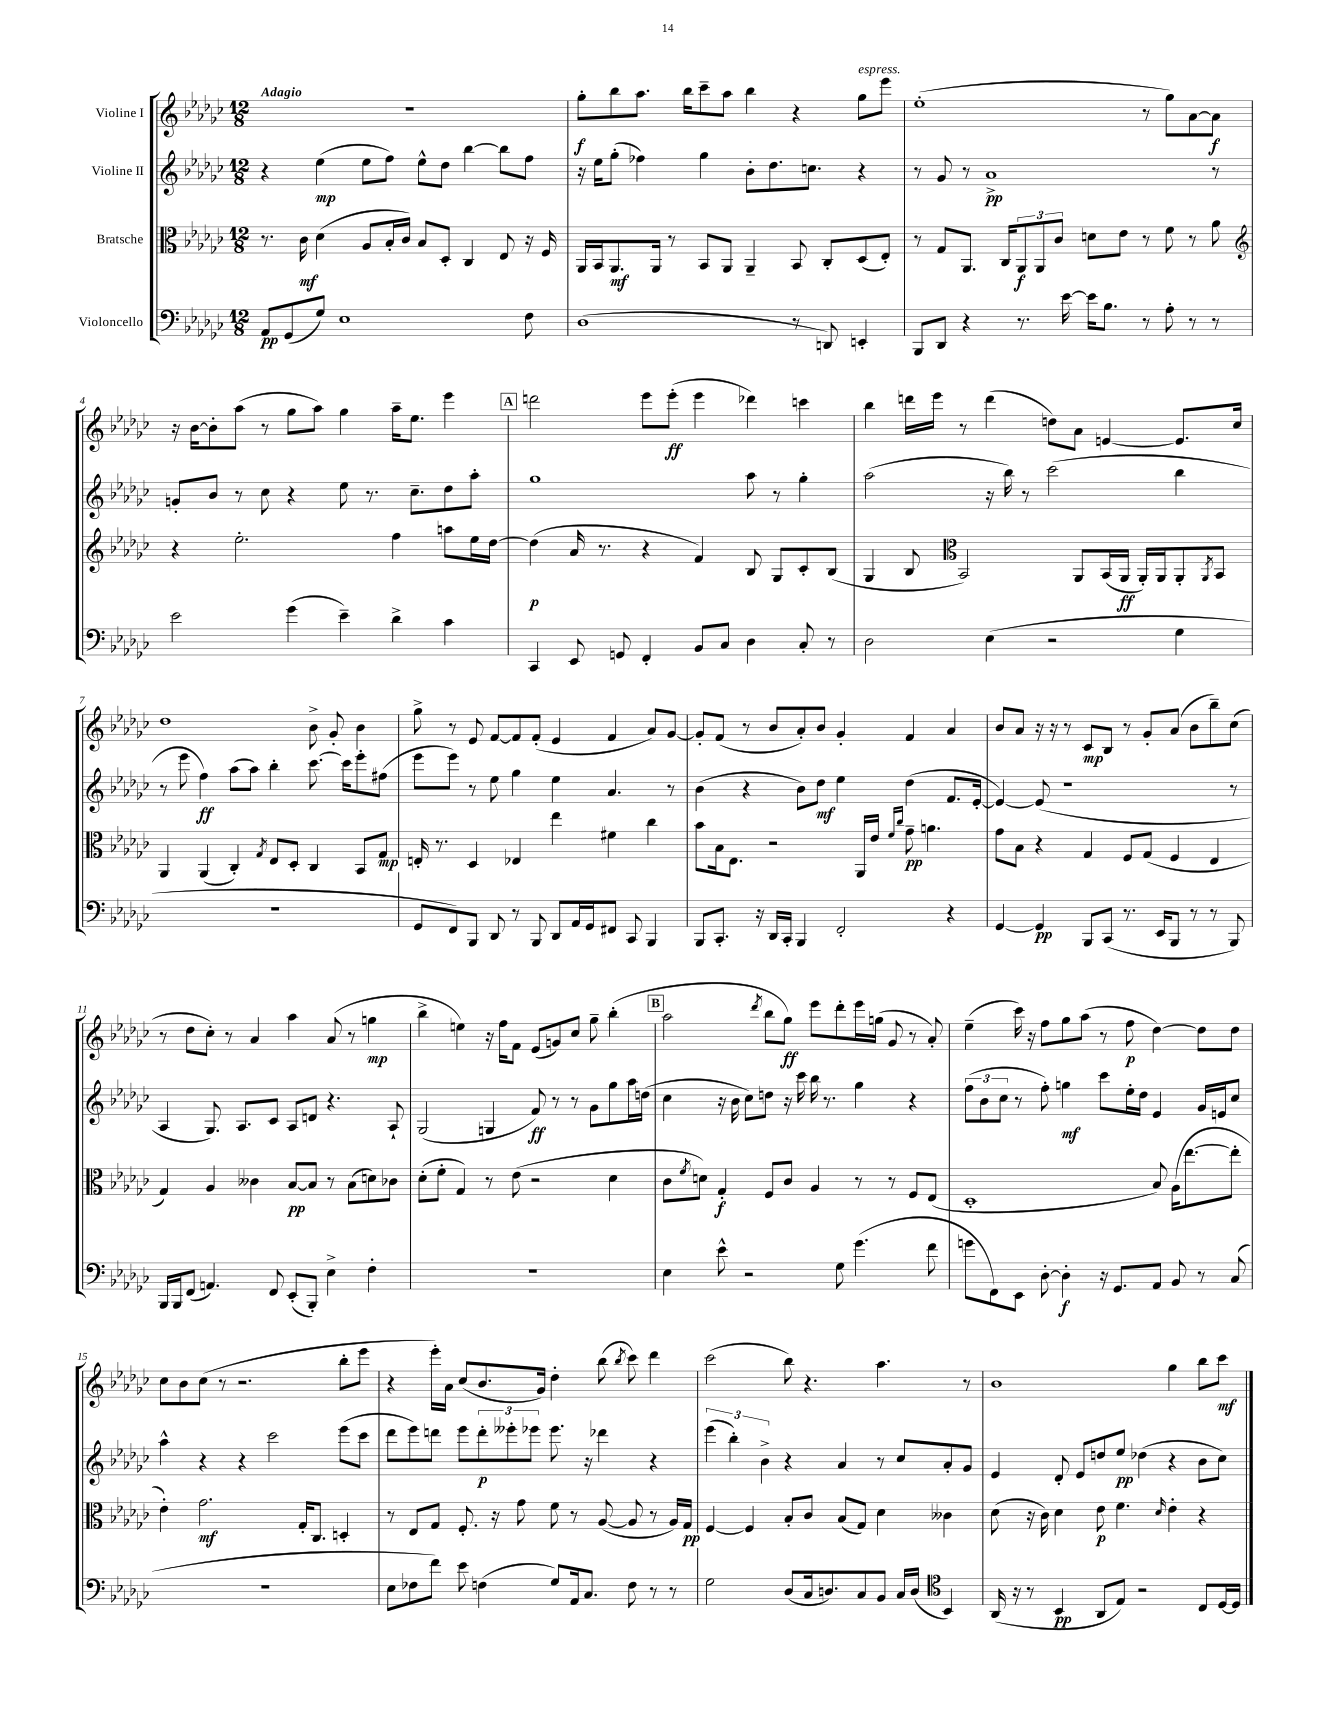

**kern	**kern	**kern	**kern
*staff4	*staff3	*staff2	*staff1
*clefF4	*clefC3	*clefG2	*clefG2
*k[b-e-a-d-g-c-]	*k[b-e-a-d-g-c-]	*k[b-e-a-d-g-c-]	*k[b-e-a-d-g-c-]
*M12/8	*M12/8	*M12/8	*M12/8
8AA-	8.r	4r	1.r
(8GG-	.	.	.
.	16c-	.	.
8G-)	(4d-	(4ee-	.
1E-	.	.	.
.	8A-	8ee-	.
.	16B-'	8ff)	.
.	16c-)	.	.
.	8B-	8ee-^^	.
.	8D-'	8dd-	.
.	4C-	[4bb-	.
.	8E-	8bb-]	.
8F	16r	8ff	.
.	16F	.	.
=	=	=	=
(1D-	16AA-	16r	8gg-'
.	16BB-	16ee-	.
.	8.AA-	(8gg-'	8bb-
.	.	4ff-)	8.aa-
.	16AA-	.	.
.	8r	.	.
.	.	.	16bb-
.	8BB-	4gg-	8ccc-~
.	8AA-	.	8aa-
.	4AA-~	8b-'	4bb-
.	.	8.dd-	.
8r	8BB-	.	4r
.	.	8.cc	.
8DD)	8C-'	.	.
4EE'	(8D-	4r	8gg-
.	8E-')	.	8eee-
=	=	=	=
8BBB-	8r	8r	(1ee-'
8DD-	8G-	8g-	.
4r	8.AA-	8r	.
.	.	1a-^	.
.	16C-	.	.
8.r	12AA-	.	.
.	12AA-	.	.
.	12c-	.	.
[16e-	.	.	.
16e-]	8d	.	.
8.B-	.	.	.
.	8e-	.	.
8r	8r	.	8r
8A-'	8f	.	8gg-)
8r	8r	.	[8a-
8r	8a-	8r	8a-]
=	=	=	=
*	*clefG2	*	*
2e-	4r	8g'	16r
.	.	.	[16b-
.	.	8b-	8b-']
.	2.ee-'	8r	(8aa-
.	.	8cc-	8r
(4g-	.	4r	8gg-
.	.	.	8aa-)
4e-~)	.	8ee-	4gg-
.	.	8.r	.
4d-^	4ff	.	16aa-~
.	.	8.cc-~	8.ee-
4c-	8aa	8dd-	4eee-
.	16ee-	8aa-'	.
.	[16dd-	.	.
=	=	=	=
4CC-	(4dd-]	1gg-	2ddd
8EE-	16a-	.	.
.	8.r	.	.
8GG	.	.	.
4FF'	4r	.	8eee-
.	.	.	(8eee-'
8BB-	4f)	.	4eee-
8C-	.	.	.
4D-	8B-	8aa-	4ddd-)
.	8G-	8r	.
8C-'	8c-'	4gg-'	4ccc
8r	(8B-	.	.
=	=	=	=
2D-	4G-	(2aa-	4bb-
.	8B-	.	16ddd
.	.	.	16eee-
*	*clefC3	*	*
.	2BB-)	.	8r
(4E-	.	16r	(4ddd
.	.	16bb-)	.
.	.	8r	.
2r	.	(2ccc-	8dd)
.	8AA-	.	8a-
.	(16BB-	.	[4e
.	16AA-	.	.
.	16AA-')	.	.
.	16AA-	.	.
4G-	8AA-'	4bb-	8.e]
.	8qAA-	.	.
.	8BB-	.	.
.	.	.	16cc-
=	=	=	=
1.r	4AA-	8r	1dd-
.	.	8eee-	.
.	(4AA-	4ff)	.
.	4C-')	(8aa-	.
.	.	8aa-)	.
.	8qG-	.	.
.	8E-	4bb-'	.
.	8D-'	.	.
.	4C-	[8.ccc-	8b-^
.	.	.	8g-'
.	.	16ccc-]	.
.	8BB-	8eee-'	4b-
.	8G-	(8ff#	.
=	=	=	=
8GG-	16E'	8eee-	8gg-^
.	8.r	.	.
8FF)	.	8eee-)	8r
8BBB-	4D-	8r	8e-
8DD-	.	8ee-	[8f
8r	4E-	4gg-	8f]
8BBB-	.	.	(8f'
8DD-	4ee-	4ee-	4e-
16AA-	.	.	.
16GG-	.	.	.
8FF#	4f#	4.a-	4f
8CC-	.	.	.
4BBB-	4cc-	.	8a-)
.	.	8r	[8g-
=	=	=	=
8BBB-	8b-	(4b-	8g-']
8.CC-'	16B-	.	(8f
.	8.E-	.	.
.	.	4r	8r
16r	.	.	.
16DD-	2r	.	8b-
16CC-'	.	.	.
4BBB-	.	8b-)	8a-')
.	.	8dd-	8b-
2FF'	.	4ee-	4g-'
.	16AA-	.	.
.	16e-	.	.
.	16qqf	.	.
.	16qqcc-	.	.
.	8g-~	(4dd-	4f
.	4.a	.	.
4r	.	8.f	4a-
.	.	[16e-'	.
=	=	=	=
[4GG-	8g-	4e-_)	8b-
.	8B-	.	8a-
4GG-]	4r	(8e-]	16r
.	.	.	16r
.	.	1r	8r
8BBB-	4G-	.	8c-
(8CC-	.	.	8B-
8.r	8F	.	8r
.	(8G-	.	8g-'
16EE-	.	.	.
8BBB-	4F	.	(8a-
8r	.	.	8b-
8r	4E-	.	8bb-~)
8BBB-)	.	8r	(8cc-
=	=	=	=
16BBB-	4G-)	4A-	8r
16BBB-	.	.	.
(8FF	.	.	8dd-
4.AA)	4A-	8.G-)	8cc-')
.	.	.	8r
.	.	8.A-	.
.	4c--	.	4a-
8FF	.	8c-	.
(8EE-'	[8B-	8A-	4aa-
8BBB-')	8B-]	8d	.
4E-^	8r	4.r	(8a-
.	(8B-	.	8r
4F'	8d)	.	4gg
.	8c-	8A-`	.
=	=	=	=
1.r	(8d-'	(2G-	4bb-^
.	8f'	.	.
.	4G-)	.	4ee)
.	8r	4G	16r
.	.	.	16ff
.	(8e-	.	8f
.	2r	8f)	(8e-
.	.	8r	8g)
.	.	8r	8cc-
.	.	8g-	8gg-~
.	4d-	8gg-	(4bb-'
.	.	16aa-	.
.	.	(16dd	.
=	=	=	=
4E-	8c-	4cc-	2aa-
.	8qf	.	.
.	8d)	.	.
8e-^^	4G-'	16r	.
.	.	16b-	.
2r	.	8cc-)	.
.	.	.	8qddd-
.	8F	8dd	8bb-
.	8c-	16r	8gg-)
.	.	16ccc-	.
.	4A-	16bb-	8eee-
.	.	8.r	.
8G-	.	.	8ddd-'
(4.g-	8r	4gg-	16eee-
.	.	.	(16gg
.	8r	.	8g-
.	8F	4r	8r
8f	(8E-	.	8a-')
=	=	=	=
8g	1D-'	(12ff	(4ee-~
.	.	12b-	.
8FF)	.	.	.
.	.	12cc-	.
8EE-	.	8r	16ccc-)
.	.	.	16r
[8D-'	.	8ff')	8ff
4D-']	.	4gg	8gg-
.	.	.	(8aa-
16r	.	8ccc-	8r
8.GG-	.	.	.
.	.	16ee-'	8ff
.	.	16dd-	.
8AA-	8B-)	4e-	[4dd-)
8BB-	(16A-	.	.
.	[8.ee-	.	.
8r	.	16g-	8dd-]
.	.	16e	.
(8C-	8ee-']	8cc-	8dd-
=	=	=	=
1.r	4e-')	4aa-^^	8cc-
.	.	.	8b-
.	2.g-	4r	(8cc-
.	.	.	8r
.	.	4r	2.r
.	.	2ccc-	.
.	16G-'	.	.
.	8.C-	.	.
.	4D'	(8eee-	8bb-'
.	.	8ccc-	8eee-
=	=	=	=
8E-	8r	8ddd-	4r
8F-	8E-	8eee-)	.
8f)	8G-	8ddd	16eee-')
.	.	.	16a-
8e-	8.F'	8eee-	(8cc-
(4F	.	12ddd'	8.b-
.	16r	.	.
.	.	12eee--'	.
.	8g-	.	.
.	.	12eee-	.
.	.	.	16g-)
8G-)	8f	8.eee-	4dd-'
16AA-	8r	.	.
8.C-	.	16r	.
.	([8A-	4ddd-	(8bb-
.	.	.	8qbb-
8F	8A-]	.	8ccc-)
8r	8r	4r	4ddd-
8r	16A-)	.	.
.	16G-	.	.
=	=	=	=
2G-	[4F	(6eee-	(2ccc-
.	.	6bb-')	.
.	4F]	.	.
.	.	6b-^	.
(8D-	8B-'	4r	8bb-)
16C-	8c-	.	4.r
8.D)	.	.	.
.	(8B-	4a-	.
8C-	8G-)	.	.
8BB-	4d-	8r	4.aa-
16C-	.	8cc-	.
(16D	.	.	.
*clefC4	*	*	*
4BB-)	4c--	8a-'	.
.	.	8g-	8r
=	=	=	=
(16AA-	(8d-	4e-	1b-
16r	.	.	.
8r	16r	.	.
.	16c-)	.	.
4BB-	4d-	8d-'	.
.	.	8e-	.
8AA-	8e-	8dd	.
8E-)	4.f	8ee-	.
2r	.	(4dd-	.
.	16qqd-	.	.
.	4e-'	4r	4gg-
8C-	4r	8b-	8bb-
[16D-	.	8cc-)	8ccc-
16D-]	.	.	.
==	==	==	==
*-	*-	*-	*-
